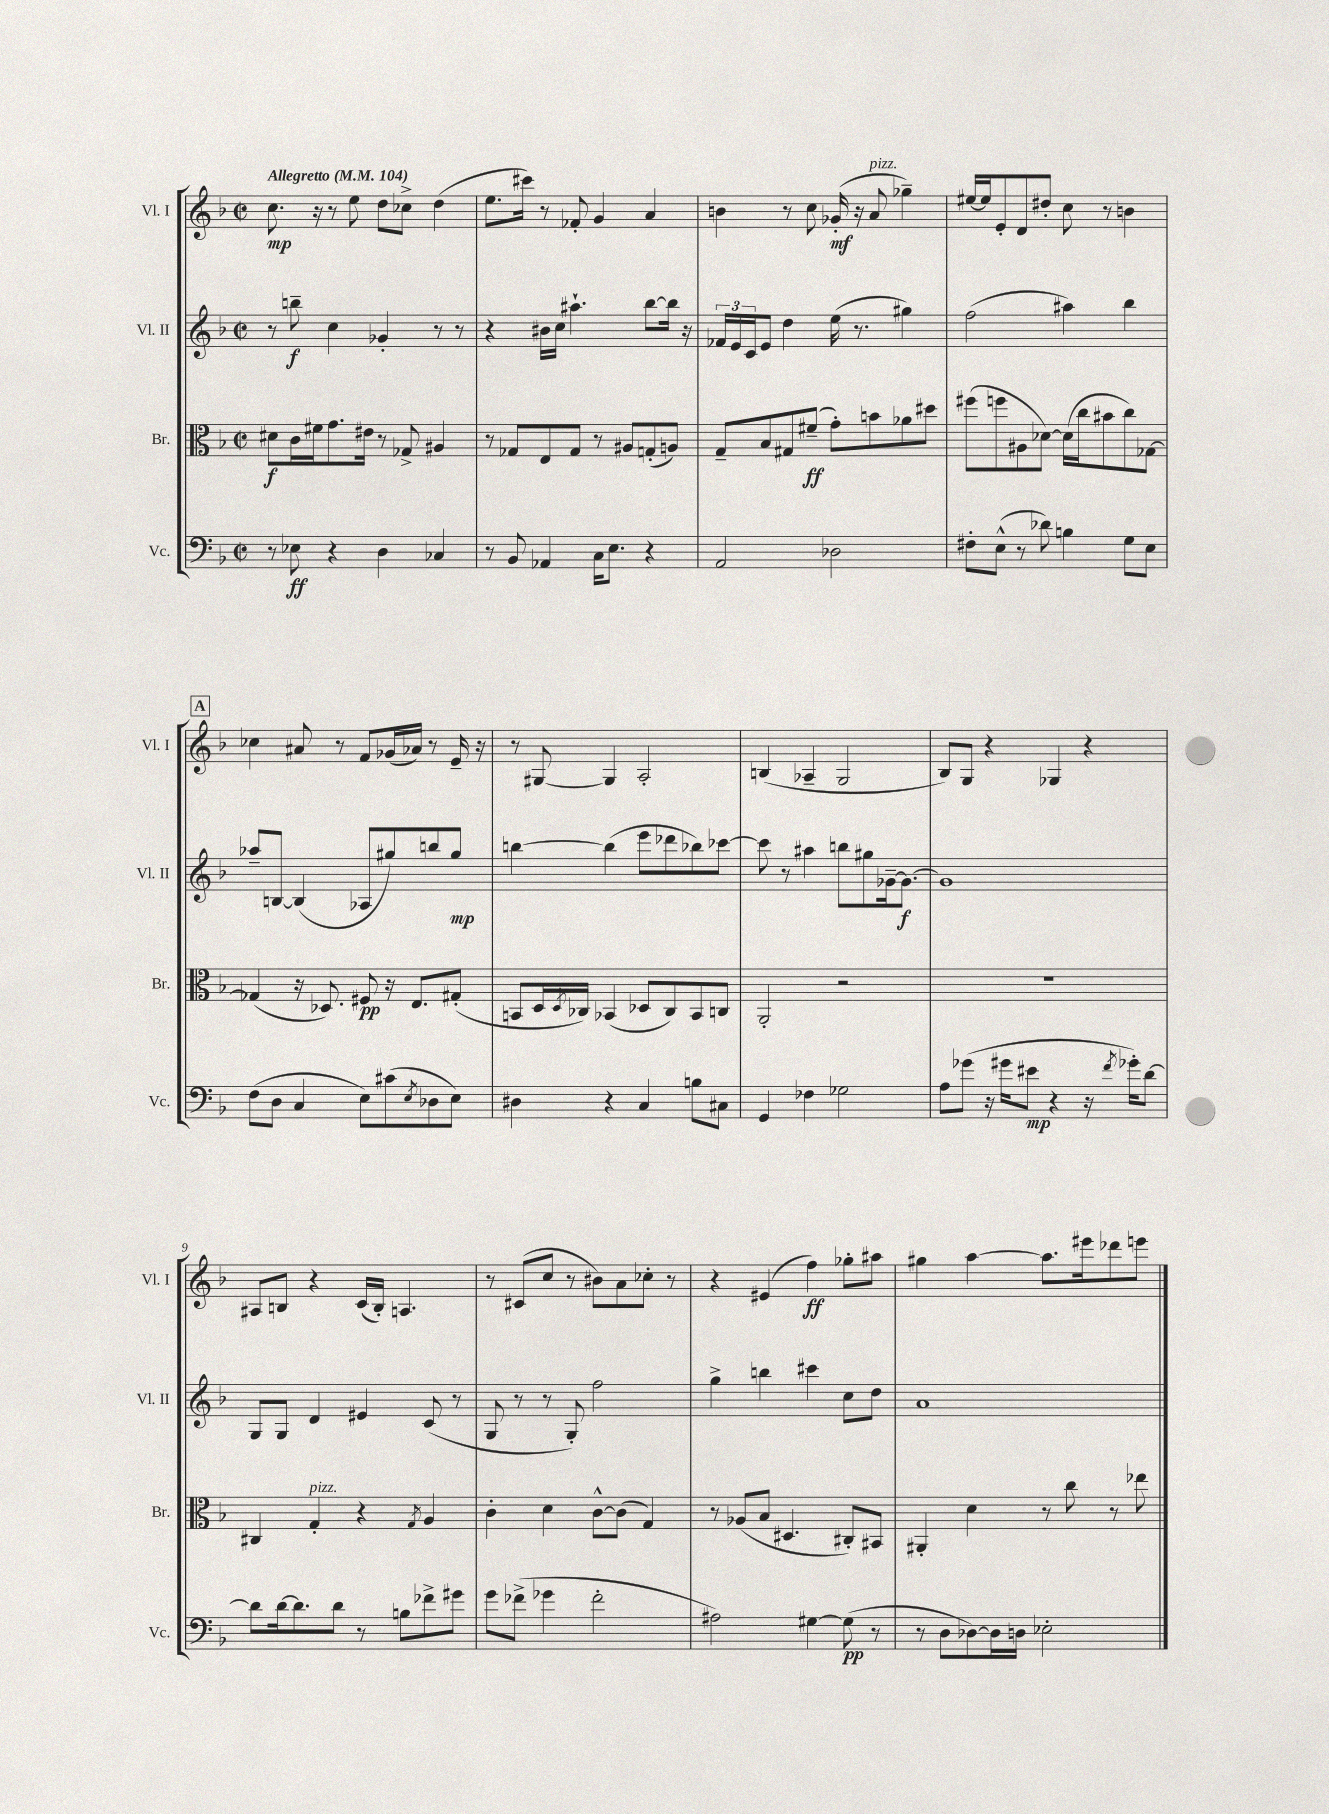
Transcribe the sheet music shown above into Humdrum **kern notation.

**kern	**kern	**kern	**kern
*staff4	*staff3	*staff2	*staff1
*clefF4	*clefC3	*clefG2	*clefG2
*k[b-]	*k[b-]	*k[b-]	*k[b-]
*M2/2	*M2/2	*M2/2	*M2/2
*met(c|)	*met(c|)	*met(c|)	*met(c|)
*MM104	*MM104	*MM104	*MM104
8r	8d#	8r	8.cc
8E-	16c	8bb~	.
.	16f#	.	16r
4r	8.g	4cc	8r
.	.	.	8ee
.	16e#	.	.
4D	8r	4g-'	8dd
.	8G-^	.	8cc-^
4C-	4A#	8r	(4dd
.	.	8r	.
=	=	=	=
8r	8r	4r	8.ee
8BB-	8G-	.	.
.	.	.	16ccc#)
4AA-	8E	16b#	8r
.	.	16cc	.
.	8G-	4.aa#`	8f-'
16C	8r	.	4g
8.E	.	.	.
.	8A#	.	.
4r	(8G'	[8bb-	4a
.	8A)	16bb-]	.
.	.	16r	.
=	=	=	=
2AA	8G~	24f-	4b
.	.	24e	.
.	.	24c	.
.	8B-	8e	.
.	8G#	4dd	8r
.	(8f#~	.	8cc
2D-	8g')	(16ee	(16g-'
.	.	8.r	16r
.	8b	.	8a
.	8a-	4gg#)	4gg-~)
.	8dd#	.	.
=	=	=	=
8F#'	(8ff#	(2ff	[16ee#
.	.	.	16ee#]
(8E^^	8ff	.	8e'
8r	8A#	.	8d
8d-)	[8d-)	.	8dd#'
4B	(16d-]	4aa#)	8cc
.	16cc	.	.
.	8b#	.	8r
8G	8cc)	4bb-	4b
8E	[8G-	.	.
=	=	=	=
(8F	(4G-]	8aa-~	4cc-
8D	.	[8B	.
4C	16r	(4B]	8a#
.	8.D-)	.	.
.	.	.	8r
8E)	8F#	8A-	8f
(8c#	16r	8gg#)	(16g-
.	8.E	.	16a-)
8qE	.	.	.
8D-	.	8bb	8r
8E)	(8G#'	8gg#	16e~
.	.	.	16r
=	=	=	=
4D#	8BB	[4bb	8r
.	16D	.	[8G#
.	8qD	.	.
.	16C-)	.	.
4r	(4BB-	(4bb]	4G#]
4C	8D-	8eee	2A'
.	8C-)	8ddd-	.
8B	8BB-	8bb-)	.
8C#	8C	[8ccc-	.
=	=	=	=
4GG	2AA'	8ccc-]	(4B
.	.	8r	.
4F-	.	4aa#	4A-~
2G-	2r	8bb	2G
.	.	8gg#	.
.	.	[16g-~	.
.	.	8.g-_	.
=	=	=	=
8A	1r	1g-]	8B-)
(8g-	.	.	8G
16r	.	.	4r
16g#	.	.	.
8e#	.	.	.
4r	.	.	4G-
16r	.	.	4r
8qf	.	.	.
16g-')	.	.	.
[8d	.	.	.
=	=	=	=
8d]	4C#	8G	8A#
[16d	.	8G	8B
8.d]	.	.	.
.	4G'	4d	4r
8d	.	.	.
8r	4r	4e#	(16c
.	.	.	16B')
8B	.	.	4.A
.	8qG	.	.
8f-^	4A	(8c	.
8g#	.	8r	.
=	=	=	=
8g	4c'	8G	8r
(8f-^	.	8r	(8c#
4g-	4d	8r	8cc
.	.	8G')	8r
2f-'	[8c^^	2ff	8b#)
.	(8c]	.	8a
.	4G)	.	8cc-'
.	.	.	8r
=	=	=	=
2A#)	8r	4gg^	4r
.	(8A-	.	.
.	8B-	4bb	(4e#
.	4.D#	.	.
[4G#	.	4ccc#	4ff)
(8G#]	8C#')	8cc	8gg-'
8r	8BB#	8dd	8aa#
=	=	=	=
8r	4AA#'	1a	4gg#
8D	.	.	.
[8D-)	4d	.	[4aa
16D-]	.	.	.
16D	.	.	.
2E-'	8r	.	8.aa]
.	8cc	.	.
.	.	.	16eee#
.	8r	.	8ddd-
.	8ee-	.	8eee
==	==	==	==
*-	*-	*-	*-
